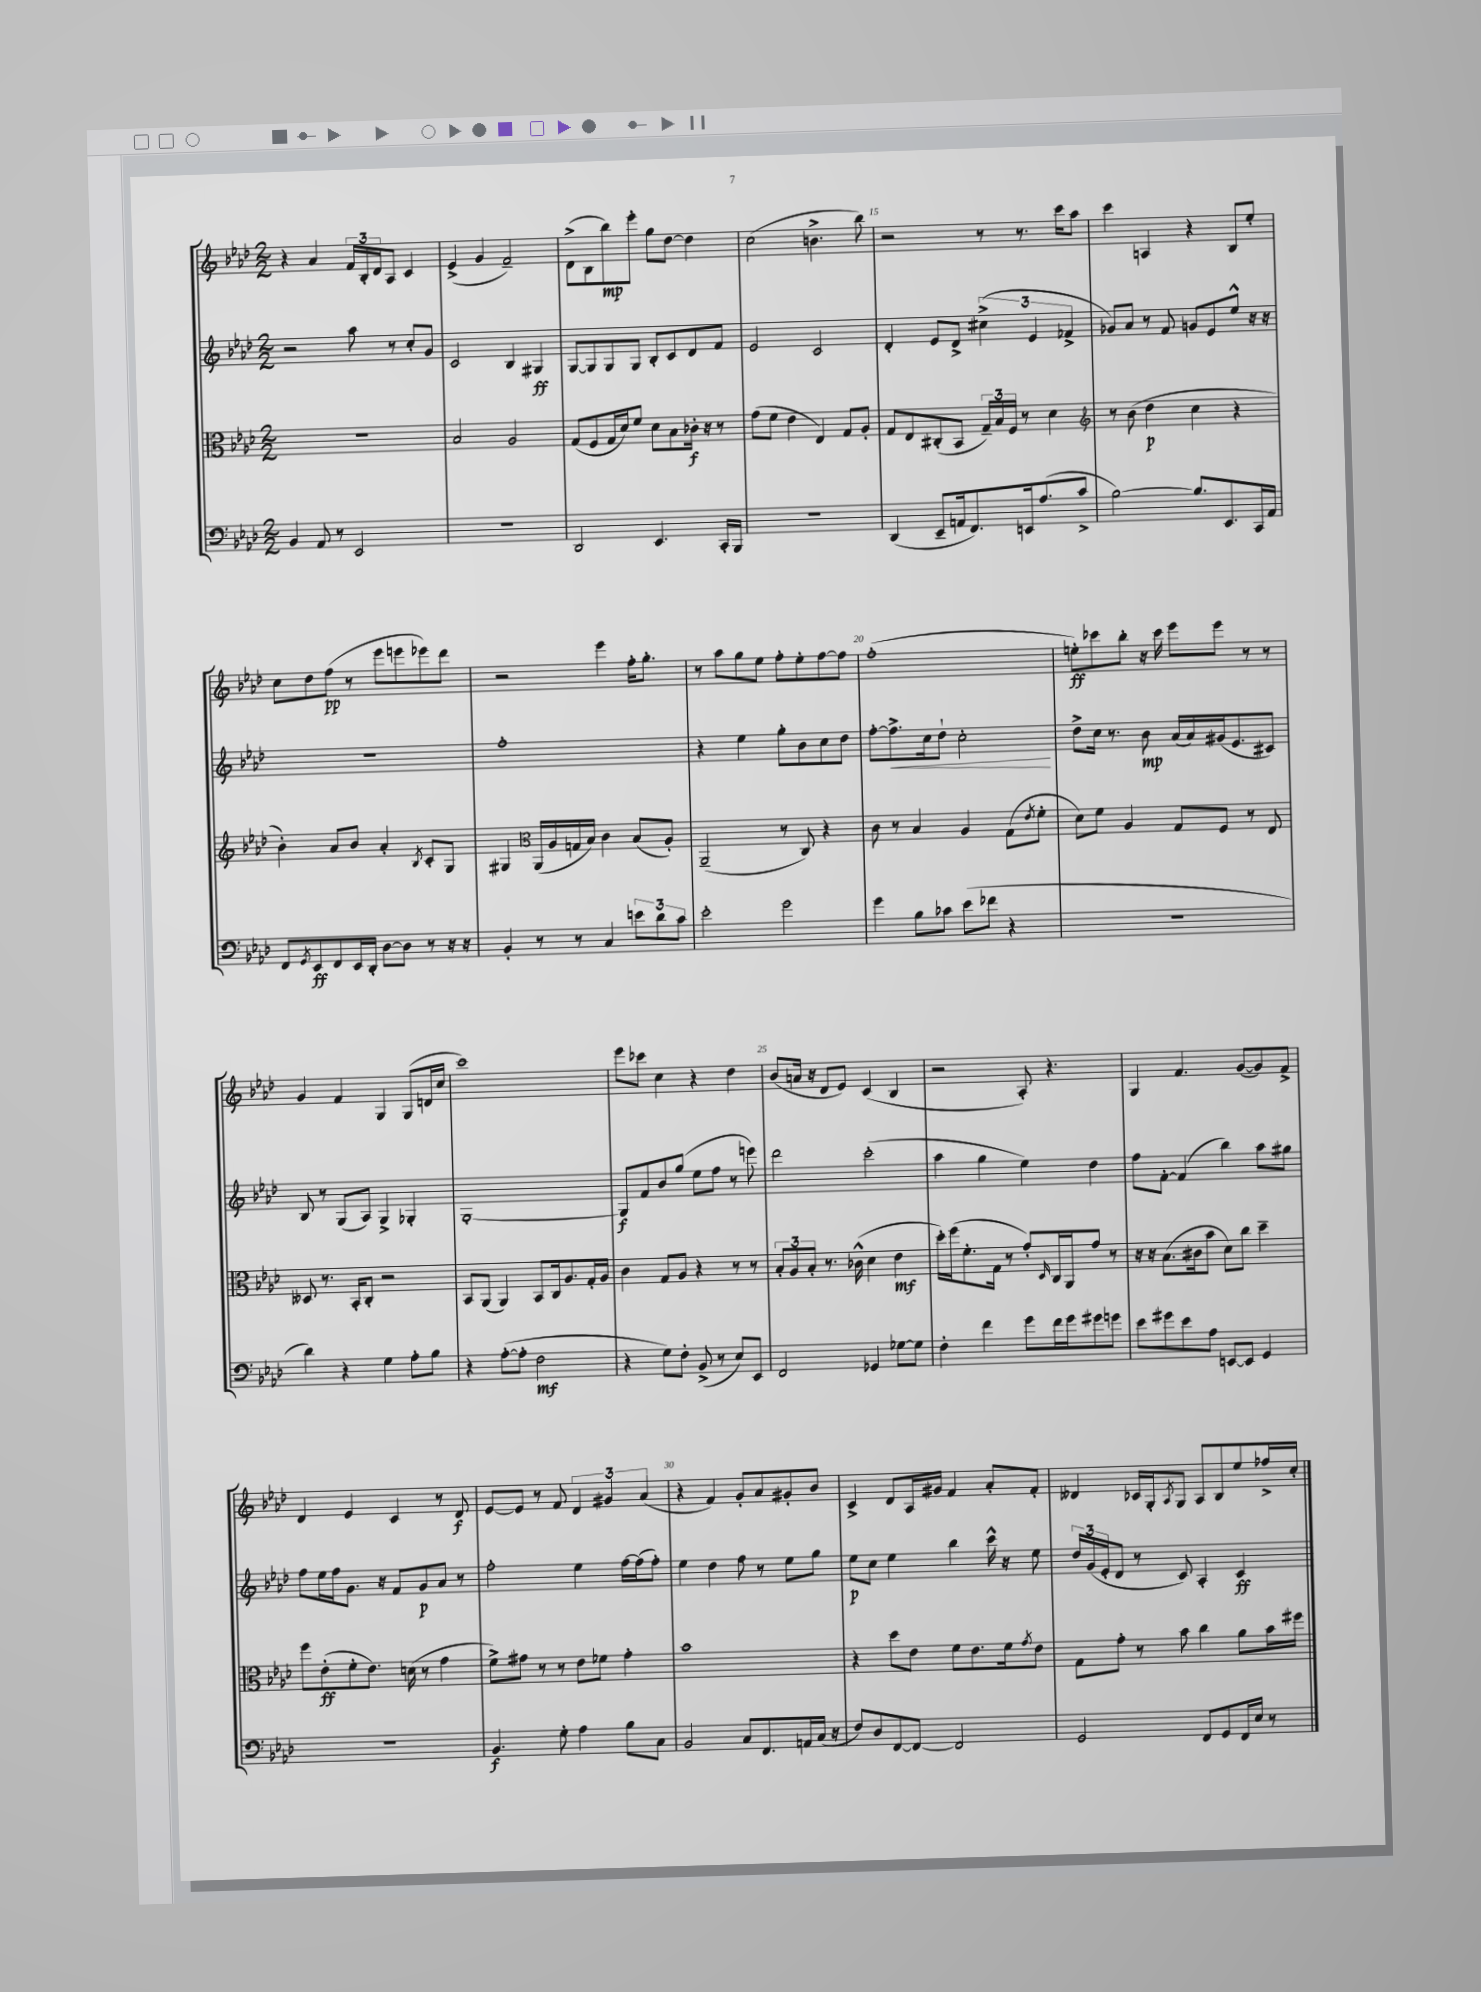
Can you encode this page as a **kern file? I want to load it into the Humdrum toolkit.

**kern	**dynam	**kern	**dynam	**kern	**dynam	**kern	**dynam
*part4	*part4	*part3	*part3	*part2	*part2	*part1	*part1
*staff4	*staff4	*staff3	*staff3	*staff2	*staff2	*staff1	*staff1
*clefF4	*	*clefC3	*	*clefG2	*	*clefG2	*
*k[b-e-a-d-]	*	*k[b-e-a-d-]	*	*k[b-e-a-d-]	*	*k[b-e-a-d-]	*
*M2/2	*	*M2/2	*	*M2/2	*	*M2/2	*
=11	=11	=11	=11	=11	=11	=11	=11
4BB-/	.	1r	.	2r	.	4r	.
8AA-/	.	.	.	.	.	4a-/	.
8r	.	.	.	.	.	.	.
2EE-/	.	.	.	8aa-\	.	24f/LL	.
.	.	.	.	.	.	24B-'/	.
.	.	.	.	.	.	24d-/J	.
.	.	.	.	8r	.	8A-/J	.
.	.	.	.	8cc'/L	.	4c/	.
.	.	.	.	8g/J	.	.	.
=12	=12	=12	=12	=12	=12	=12	=12
1r	.	2B-/	.	2c/	.	(4e-^/	.
.	.	.	.	.	.	4g/	.
.	.	2A-/	.	4B-/	.	2f~/)	.
.	.	.	.	4G#X/	ff	.	.
=13	=13	=13	=13	=13	=13	=13	=13
2DD-/	.	(8G/L	.	[8G/L	.	(8d-^\L	.
.	.	8F/	.	8G/]	.	8B-\	.
.	.	16G/L	.	8G/	.	8bb-\)	mp
.	.	16d-/J)	.	.	.	.	.
.	.	8f/J	.	8G/J	.	8eee-'\J	.
4.EE-/	.	8d-\L	.	8B-'/L	.	8gg\L	.
.	.	8B-\	.	8c/	.	[8dd-\J	.
.	.	16c-X'\Jk	f	8d-/	.	4dd-\]	.
.	.	16r	.	.	.	.	.
16CC'/LL	.	8r	.	8f/J	.	.	.
16BBB-/JJ	.	.	.	.	.	.	.
=14	=14	=14	=14	=14	=14	=14	=14
1r	.	(8g\L	.	2e-/	.	(2cc\	.
.	.	8f\J	.	.	.	.	.
.	.	4e-\	.	.	.	.	.
.	.	4E-/)	.	2c/	.	4.bn^\	.
.	.	8G/L	.	.	.	.	.
.	.	8A-'/J	.	.	.	8bb-\)	.
=15	=15	=15	=15	=15	=15	=15	=15
(4DD-/	.	8G/L	.	4d-'/	.	2r	.
.	.	8E-/	.	.	.	.	.
8EE-~/L	.	(8C#X'/	.	8e-/L	.	.	.
16AAn/k	.	8BB-/J	.	8d-^/J	.	.	.
8.FF/)	.	.	.	.	.	.	.
.	.	24G~/LL)	.	(6cc#X^\	.	8r	.
.	.	24B-/	.	.	.	.	.
.	.	24F/JJ	.	.	.	.	.
16EEn/k	.	8r	.	.	.	8.r	.
.	.	.	.	6e-/	.	.	.
(8.A-/	.	.	.	.	.	.	.
.	.	4d-\	.	.	.	.	.
.	.	.	.	.	.	16ccc\KL	.
.	.	.	.	6f-X^/	.	.	.
8c^/J	.	.	.	.	.	8aa-\J	.
=16	=16	=16	=16	=16	=16	=16	=16
*	*	*clefG2	*	*	*	*	*
[2B-\)	.	8r	.	8g-X/L)	.	4ccc\	.
.	.	(8b-\	.	8a-/J	.	.	.
.	.	4dd-\	p	8r	.	4An/	.
.	.	.	.	8f/	.	.	.
8.B-/L]	.	4cc\	.	8gn/L	.	4r	.
.	.	.	.	8e-/	.	.	.
8.EE-/	.	.	.	.	.	.	.
.	.	4r	.	8ee-^^/J	.	8B-/L	.
16CC/L	.	.	.	16r	.	8ee-'/J	.
16AA-/JJ	.	.	.	16r	.	.	.
!!LO:LB:g=z
=17	=17	=17	=17	=17	=17	=17	=17
8FF/L	.	4b-'\)	.	1r	.	8cc\L	.
8qGG/	.	.	.	.	.	.	.
8EE-/	ff	.	.	.	.	8dd-\	.
8FF/	.	8a-/L	.	.	.	(8ff\J	pp
16EE-/L	.	8b-/J	.	.	.	8r	.
16DD-'/JJ	.	.	.	.	.	.	.
[8D-\L	.	4a-'/	.	.	.	8eee-\L	.
8D-\J]	.	.	.	.	.	8eeen\	.
.	.	8qB-/	.	.	.	.	.
8r	.	8c'/L	.	.	.	8eee-X\)	.
16r	.	8G/J	.	.	.	8ddd-\J	.
16r	.	.	.	.	.	.	.
=18	=18	=18	=18	=18	=18	=18	=18
4BB-'/	.	4G#X/	.	1ff'	.	2r	.
*	*	*clefC3	*	*	*	*	*
8r	.	(16AA-/LL	.	.	.	.	.
.	.	16A-/	.	.	.	.	.
8r	.	16Gn/	.	.	.	.	.
.	.	16B-/JJ)	.	.	.	.	.
4C/	.	4c\	.	.	.	4eee-\	.
12en\L	.	(8B-/L	.	.	.	16ff'\KL	.
.	.	.	.	.	.	8.gg'\J	.
12d-\	.	.	.	.	.	.	.
.	.	8A-'/J)	.	.	.	.	.
12c\J	.	.	.	.	.	.	.
=19	=19	=19	=19	=19	=19	=19	=19
2e-'\	.	(2AA-~/	.	4r	.	8r	.
.	.	.	.	.	.	8aa-\L	.
.	.	.	.	4ee-\	.	8gg\	.
.	.	.	.	.	.	8ee-\J	.
2g\	.	8r	.	8gg'\L	.	8ff'\L	.
.	.	8C/)	.	8b-\	.	8ee-'\	.
.	.	4r	.	8cc\	.	[8ff\	.
.	.	.	.	8dd-\J	.	8ff\J]	.
=20	=20	=20	=20	=20	=20	=20	=20
4g\	.	8c\	.	[8ff'\L	.	(1ff'	.
!	!	!	!	!	!LO:HP:b	!	!
.	.	8r	.	8.ff^\]	<	.	.
8B-\L	.	4B-/	.	.	.	.	.
.	.	.	.	16cc\k	.	.	.
8c-X\J	.	.	.	8dd-`\J	.	.	.
(8e-\L	.	4A-/	.	2cc'\	.	.	.
8f-X\J	.	.	.	.	.	.	.
4r	.	(8G\L	.	.	.	.	.
.	.	8qe-/	.	.	.	.	.
.	.	8f'\J	.	.	.	.	.
.	.	.	.	.	[	.	.
=21	=21	=21	=21	=21	=21	=21	=21
1r	.	8d-\L)	.	8dd-^\L	.	8een'\L)	ff
.	.	8f\J	.	16cc\Jk	.	8ccc-X\	.
.	.	.	.	8.r	.	.	.
.	.	4A-/	.	.	.	8bb-'\J	.
.	.	.	.	8b-\	mp	16r	.
.	.	.	.	.	.	16ccc-\	.
.	.	8G/L	.	(16a-/LL	.	8eee-\L	.
.	.	.	.	16a-/)	.	.	.
.	.	8F/J	.	(16g#X/J	.	8eee-\J	.
.	.	.	.	8.e-/	.	.	.
.	.	8r	.	.	.	8r	.
.	.	8E-/	.	8c#X/J)	.	8r	.
!!LO:LB:g=z
=22	=22	=22	=22	=22	=22	=22	=22
4d-\)	.	8D--X/	.	8B-/	.	4g/	.
.	.	8.r	.	8r	.	.	.
4r	.	.	.	(8G/L	.	4f/	.
.	.	16BB-'/KL	.	.	.	.	.
.	.	8C'/J	.	8A-/J)	.	.	.
4G\	.	2r	.	4G^/	.	4G/	.
8A-'\L	.	.	.	4G-X'/	.	(8G/L	.
8B-\J	.	.	.	.	.	16dn/L	.
.	.	.	.	.	.	16cc/JJ	.
=23	=23	=23	=23	=23	=23	=23	=23
4r	.	8BB-/L	.	[1G'	.	1ccc)	.
.	.	(8AA-/J	.	.	.	.	.
([8A-'\L	.	4AA-/)	.	.	.	.	.
8A-'\J]	.	.	.	.	.	.	.
2F\	mf	8BB-/L	.	.	.	.	.
.	.	16C/k	.	.	.	.	.
.	.	8.A-/	.	.	.	.	.
.	.	16G'/L	.	.	.	.	.
.	.	16A-/JJ	.	.	.	.	.
=24	=24	=24	=24	=24	=24	=24	=24
4r	.	4c\	.	8G/L]	f	8eee-\L	.
.	.	.	.	8f/	.	8ccc-X\J	.
8G\L)	.	8G/L	.	8b-/	.	4cc\	.
8F'\J	.	8A-/J	.	(8gg/J	.	.	.
(8BB-^/	.	4r	.	8ee-\L	.	4r	.
8r	.	.	.	8ff\J	.	.	.
8E-/L)	.	8r	.	8r	.	4dd-\	.
8EE-/J	.	8r	.	8eeen\)	.	.	.
=25	=25	=25	=25	=25	=25	=25	=25
2FF/	.	12B-'/L	.	2ddd-\	.	(8b-/L	.
.	.	12A-/	.	.	.	.	.
.	.	.	.	.	.	16an/Jk	.
.	.	12B-'/J	.	.	.	.	.
.	.	.	.	.	.	16r	.
.	.	8.r	.	.	.	8d-/L	.
.	.	.	.	.	.	8e-/J)	.
.	.	(16c-X^^\	.	.	.	.	.
4GG-X/	.	4d-\	.	(2ccc'\	.	(4c/	.
[8G-X\L	.	4e-\	mf	.	.	4B-/	.
8G-\J]	.	.	.	.	.	.	.
=26	=26	=26	=26	=26	=26	=26	=26
4F'\	.	16dd-'\LL)	.	4aa-\	.	2r	.
.	.	(16ff\J	.	.	.	.	.
.	.	8.f'\	.	.	.	.	.
4f\	.	.	.	4gg\	.	.	.
.	.	16G\Jk	.	.	.	.	.
.	.	8r	.	.	.	.	.
8g\L	.	8g'/L)	.	4ee-\)	.	8A-'/)	.
.	.	16qqD-/	.	.	.	.	.
16f\L	.	16C/L	.	.	.	4.r	.
16g\J	.	16AA-/J	.	.	.	.	.
8g#X\	.	8g/J	.	4dd-\	.	.	.
8gn\J	.	8r	.	.	.	.	.
=27	=27	=27	=27	=27	=27	=27	=27
8e-\L	.	16r	.	8ff\L	.	4G/	.
.	.	16r	.	.	.	.	.
8g#X\	.	(8.B-\L	.	[8f'\J	.	.	.
8e-\	.	.	.	(4f/]	.	4.f/	.
.	.	16c#X\k	.	.	.	.	.
8A-\J	.	8b-\J	.	.	.	.	.
[8EEn/L	.	8d-\L)	.	4bb-\)	.	.	.
8EE/J]	.	8cc\J	.	.	.	([8g/L	.
4GG/	.	4dd-~\	.	8aa-\L	.	8g/])	.
.	.	.	.	8gg#X\J	.	8f^/J	.
!!LO:LB:g=z
=28	=28	=28	=28	=28	=28	=28	=28
1r	.	8ff\L	.	8ff\L	.	4d-/	.
.	.	(8e-'\	ff	16ee-\L	.	.	.
.	.	.	.	16ff\J	.	.	.
.	.	8f'\	.	8.g\J	.	4e-/	.
.	.	8.e-\J)	.	.	.	.	.
.	.	.	.	16r	.	.	.
.	.	.	.	8f/L	.	4c/	.
.	.	(16dn\	.	.	.	.	.
.	.	8r	.	8g/	p	.	.
.	.	4g\	.	8a-/J	.	8r	.
.	.	.	.	8r	.	8d-/	f
=29	=29	=29	=29	=29	=29	=29	=29
4.BB-/	f	8f^\L)	.	2ff'\	.	[8e-/L	.
.	.	8g#X\J	.	.	.	8e-/J]	.
.	.	8r	.	.	.	8r	.
8G'\	.	8r	.	.	.	8f/	.
4A-\	.	8e-\L	.	4ee-\	.	6d-/	.
.	.	8f-X\J	.	.	.	.	.
.	.	.	.	.	.	6g#X/	.
8B-\L	.	4g#'\	.	[16ff\LL	.	.	.
.	.	.	.	(16ff\J]	.	.	.
.	.	.	.	.	.	(6a-/	.
8C\J	.	.	.	8ff'\J)	.	.	.
=30	=30	=30	=30	=30	=30	=30	=30
2BB-/	.	1b-	.	4ee-\	.	4r	.
.	.	.	.	4dd-\	.	4f/)	.
8C/L	.	.	.	8ff\	.	8g'/L	.
8.FF/	.	.	.	8r	.	8a-/	.
.	.	.	.	8ee-\L	.	8g#X'/	.
16AAn/L	.	.	.	.	.	.	.
(16C/JJ	.	.	.	8gg\J	.	8b-/J	.
16r	.	.	.	.	.	.	.
=31	=31	=31	=31	=31	=31	=31	=31
8F/L)	.	4r	.	8ee-\L	p	4c^/	.
8D-/	.	.	.	8cc\J	.	.	.
[8FF/	.	8dd-\L	.	4ee-\	.	8d-/L	.
8FF/J_	.	8e-\J	.	.	.	16A-/L	.
.	.	.	.	.	.	16g#X/JJ	.
2FF/]	.	8f\L	.	4bb-\	.	4f/	.
.	.	8.e-\	.	.	.	.	.
.	.	.	.	16ccc^^\	.	8a-'/L	.
.	.	16f\k	.	16r	.	.	.
.	.	8qg/	.	.	.	.	.
.	.	8e-\J	.	8ee-\	.	8f'/J	.
=32	=32	=32	=32	=32	=32	=32	=32
2GG/	.	8G\L	.	24dd-/LL	.	4d--X/	.
.	.	.	.	(24g/	.	.	.
.	.	.	.	24e-'/J	.	.	.
.	.	8g'\J	.	8d-/J	.	.	.
.	.	8r	.	8r	.	16c-X/LL	.
.	.	.	.	.	.	16G'/J	.
.	.	.	.	.	.	8qA-/	.
.	.	8b-\	.	8c/)	.	8G/J	.
8FF/L	.	4cc\	.	4A-'/	.	8A-/L	.
8GG/	.	.	.	.	.	8B-/	.
16FF/L	.	8a-\L	.	4c/	ff	8ee-/	.
16E-/JJ	.	.	.	.	.	.	.
8r	.	16b-\L	.	.	.	16ff-X^/L	.
.	.	16ff#X\JJ	.	.	.	16cc'/JJ	.
==	==	==	==	==	==	==	==
*-	*-	*-	*-	*-	*-	*-	*-
